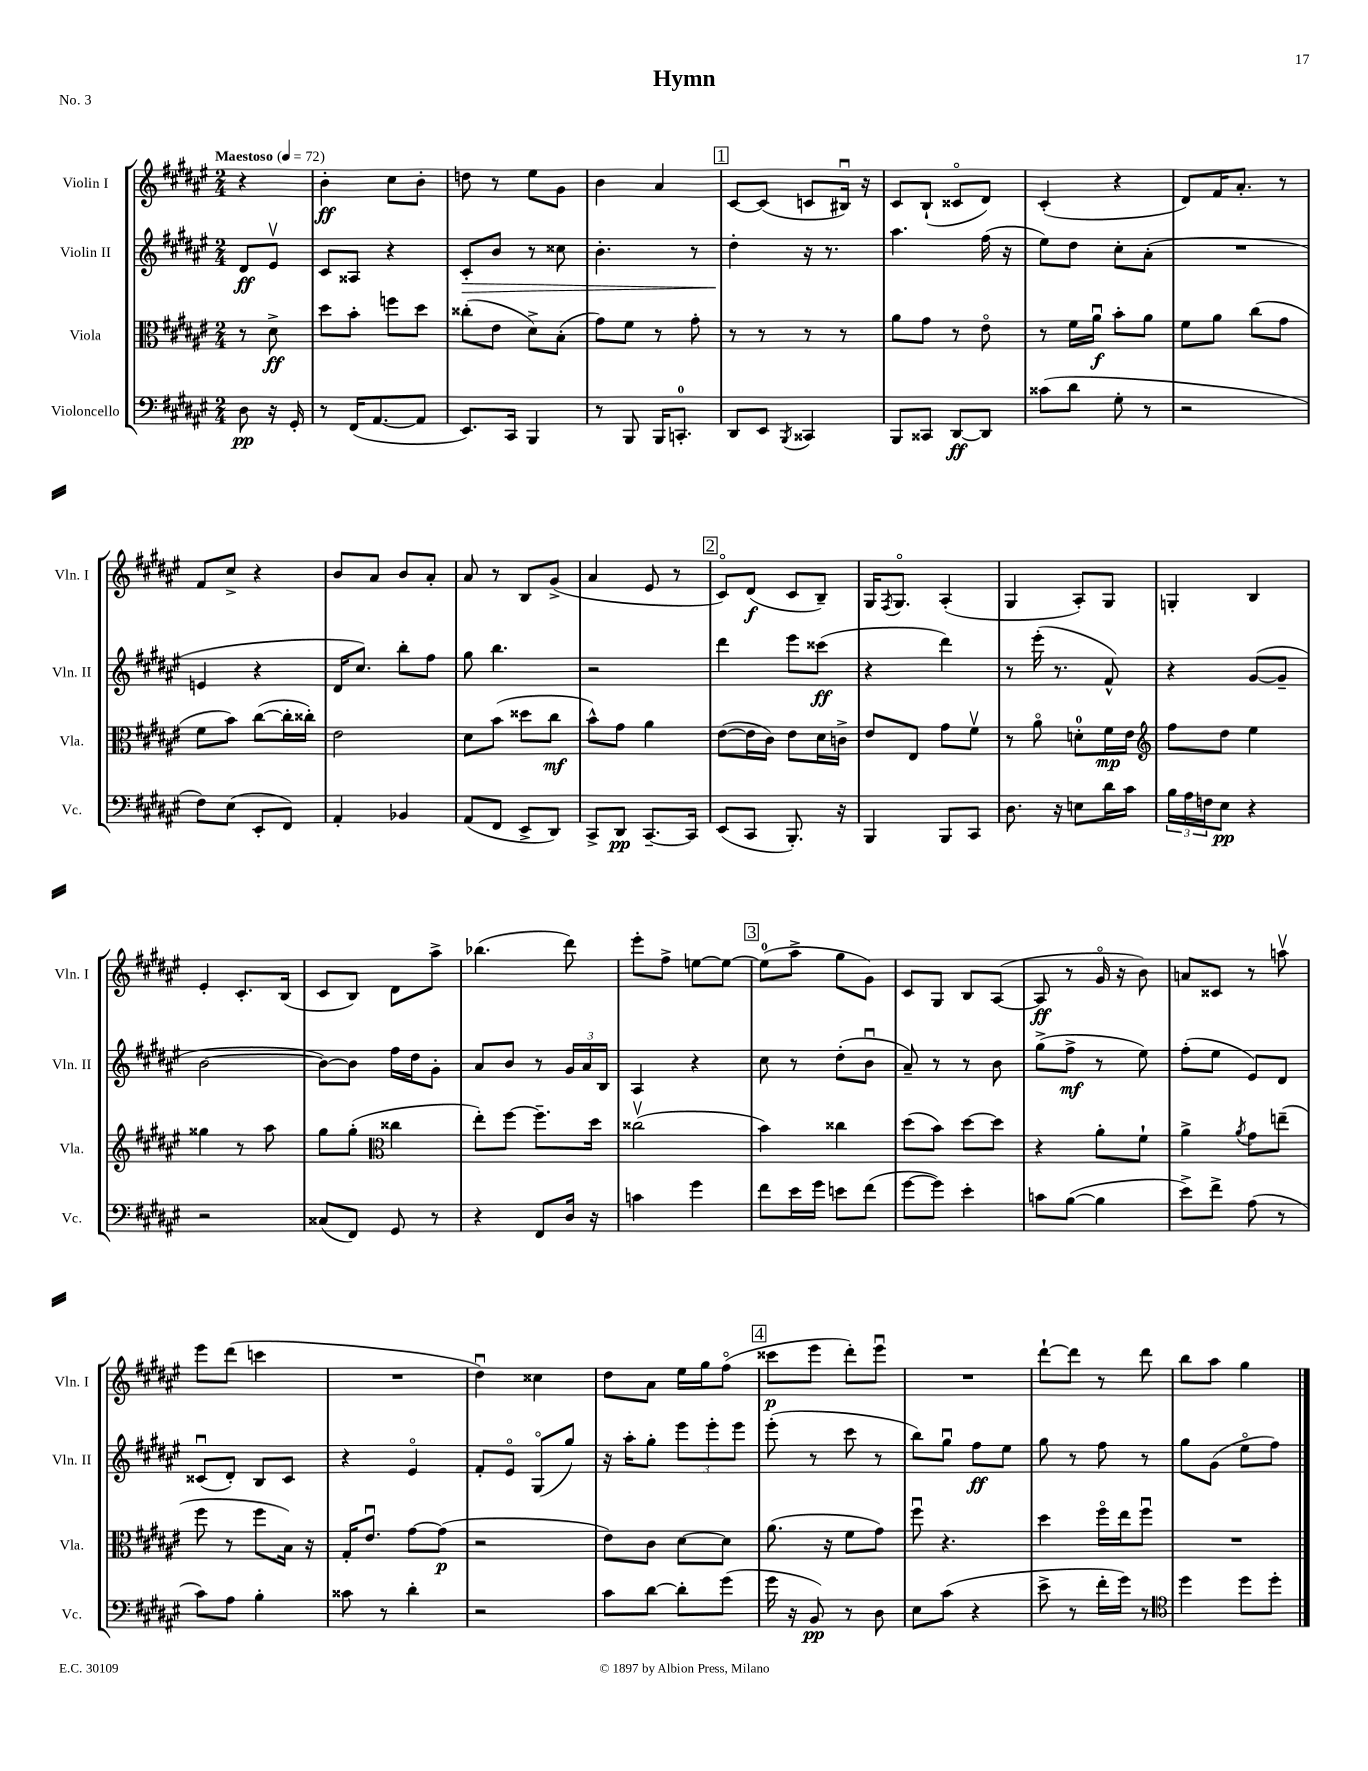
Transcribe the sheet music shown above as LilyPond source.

\header { title = "Hymn" piece = "No. 3" }
<<
\new StaffGroup <<
\new Staff = "s0" \with { instrumentName = "Violin I" shortInstrumentName = "Vln. I" } {
    \clef treble \key fis \major \numericTimeSignature \time 2/4 \partial 4 \tempo "Maestoso" 4 = 72
    r4 |
    b'4-.\ff cis''8 b'8-. |
    d''8 r8 eis''8 gis'8 |
    b'4 ais'4 |
    \mark \markup { \box "1" } cis'8~ cis'8( c'8 bis16\downbow) r16 |
    cis'8 b8-!( cisis'8\flageolet dis'8) |
    cis'4-.( r4 |
    dis'8) fis'16 ais'8.-. r8 |
    fis'8 cis''8-> r4 |
    b'8 ais'8 b'8 ais'8-. |
    ais'8 r8 b8 gis'8->( |
    ais'4 eis'8 r8 |
    \mark \markup { \box "2" } cis'8\flageolet) dis'8\f( cis'8 b8--) |
    gis16 \acciaccatura { fis8 } gis8.\flageolet ais4-.( |
    gis4 ais8-.) gis8 |
    g4-. b4 |
    eis'4-. cis'8.-. b16( |
    cis'8 b8) dis'8 ais''8-> |
    bes''4.( dis'''8) |
    eis'''8-. fis''8-> e''8~ e''8~ |
    \mark \markup { \box "3" } e''8-0( ais''8-> gis''8 gis'8) |
    cis'8 gis8 b8 ais8~( |
    ais8\ff r8 gis'16\flageolet r16 b'8) |
    a'8 cisis'8 r8 a''8\upbow |
    eis'''8 dis'''8( c'''4 |
    R2 |
    dis''4\downbow) cisis''4 |
    dis''8 ais'8 eis''16 gis''16 fis''8\flageolet( |
    \mark \markup { \box "4" } cisis'''8\p eis'''8 dis'''8-.) eis'''8\downbow |
    R2 |
    dis'''8~-! dis'''8 r8 dis'''8 |
    b''8 ais''8 gis''4 \bar "|." |
}
\new Staff = "s1" \with { instrumentName = "Violin II" shortInstrumentName = "Vln. II" } {
    \clef treble \key fis \major \numericTimeSignature \time 2/4 \partial 4
    dis'8\ff eis'8\upbow |
    cis'8 aisis8 r4 |
    cis'8-.\> b'8 r8 cisis''8 |
    b'4.-. r8 |
    \mark \markup { \box "1" } dis''4-.\! r16 r8. |
    ais''4. fis''16( r16 |
    eis''8) dis''8 cis''8-. ais'8-.( |
    R2 |
    e'4 r4 |
    dis'16 cis''8.) b''8-. fis''8 |
    gis''8 b''4. |
    r2 |
    \mark \markup { \box "2" } dis'''4 eis'''8 cisis'''8\ff( |
    r4 dis'''4) |
    r8 eis'''16-.( r8. fis'8-^) |
    r4 gis'8~( gis'8-- |
    b'2~ |
    b'8~) b'8 fis''16 dis''16 gis'8-. |
    ais'8 b'8 r8 \tuplet 3/2 { gis'16 ais'16 b16 } |
    ais4 r4 |
    \mark \markup { \box "3" } cis''8 r8 dis''8-.( b'8\downbow |
    ais'8--) r8 r8 b'8 |
    gis''8->( fis''8->\mf r8 eis''8) |
    fis''8-.( eis''8 eis'8) dis'8 |
    cisis'8\downbow( dis'8-.) b8 cisis'8 |
    r4 eis'4\flageolet |
    fis'8-. eis'8\flageolet gis8\flageolet( gis''8) |
    r16 ais''16-. gis''8-. \tuplet 3/2 { eis'''8 eis'''8-. eis'''8 } |
    \mark \markup { \box "4" } eis'''8-.( r8 cis'''8 r8 |
    b''8) gis''8\downbow fis''8\ff eis''8 |
    gis''8 r8 fis''8 r8 |
    gis''8 gis'8( eis''8\flageolet fis''8) \bar "|." |
}
\new Staff = "s2" \with { instrumentName = "Viola" shortInstrumentName = "Vla." } {
    \clef alto \key fis \major \numericTimeSignature \time 2/4 \partial 4
    r8 dis'8->\ff |
    dis''8 b'8-. f''8 dis''8 |
    cisis''8-.( eis'8 dis'8->) b8-.( |
    gis'8) fis'8 r8 gis'8-. |
    \mark \markup { \box "1" } r8 r8 r8 r8 |
    ais'8 gis'8 r8 eis'8\flageolet |
    r8 fis'16 ais'16\downbow\f b'8-. ais'8 |
    fis'8 ais'8 cis''8( gis'8 |
    fis'8 b'8) cis''8~( cis''16-. cisis''16-.) |
    eis'2 |
    dis'8 b'8( disis''8 cis''8\mf |
    b'8-^) gis'8 ais'4 |
    \mark \markup { \box "2" } eis'8~( eis'16 cis'16) eis'8 dis'16 c'16-> |
    eis'8 eis8 gis'8 fis'8\upbow |
    r8 ais'8\flageolet d'8-0-. fis'16\mp eis'16 |
    \clef treble fis''8 dis''8 eis''4 |
    gisis''4 r8 ais''8 |
    gis''8 gis''8-.( \clef alto cisis''4 |
    eis''8-.) fis''8~ fis''8.-- dis''16 |
    cisis''2\upbow( |
    \mark \markup { \box "3" } b'4) cisis''4 |
    dis''8( b'8) dis''8~ dis''8 |
    r4 ais'8-. fis'8-! |
    ais'4-> \acciaccatura { ais'8 } gis'8 e''8--( |
    fis''8 r8 fis''8 b16) r16 |
    gis16-. eis'8.\downbow gis'8~ gis'8\p( |
    r2 |
    eis'8) cis'8 dis'8~ dis'8 |
    \mark \markup { \box "4" } ais'8.( r16 fis'8 gis'8) |
    fis''8\downbow r4. |
    dis''4 fis''16\flageolet eis''16 fis''8\downbow |
    R2 \bar "|." |
}
\new Staff = "s3" \with { instrumentName = "Violoncello" shortInstrumentName = "Vc." } {
    \clef bass \key fis \major \numericTimeSignature \time 2/4 \partial 4
    dis8\pp r16 gis,16-. |
    r8 fis,16( ais,8.~ ais,8 |
    eis,8.) cis,16 b,,4 |
    r8 b,,8 b,,16 c,8.-0-. |
    \mark \markup { \box "1" } dis,8 eis,8 \acciaccatura { b,,8 } cisis,4 |
    b,,8 cisis,8 dis,8~\ff dis,8 |
    cisis'8( dis'8 gis8-. r8 |
    r2 |
    fis8) eis8( eis,8-. fis,8) |
    ais,4-. bes,4 |
    ais,8( fis,8 eis,8-> dis,8) |
    cis,8-> dis,8\pp cis,8.~-- cis,16 |
    \mark \markup { \box "2" } eis,8( cis,8 b,,8.-.) r16 |
    b,,4 b,,8 cis,8 |
    dis8. r16 e8 dis'16 cis'16 |
    \tuplet 3/2 { b16 ais16 f16 } eis8\pp r4 |
    r2 |
    cisis8( fis,8) gis,8 r8 |
    r4 fis,8 dis16 r16 |
    c'4 gis'4 |
    \mark \markup { \box "3" } fis'8 eis'16 gis'16 e'8 fis'8( |
    gis'8~ gis'8) eis'4-. |
    c'8 b8~( b4 |
    eis'8->) fis'8-> ais8( r8 |
    cis'8) ais8 b4-. |
    cisis'8 r8 dis'4-. |
    r2 |
    cis'8 dis'8~ dis'8-. gis'8( |
    \mark \markup { \box "4" } gis'16 r16 b,8\pp) r8 dis8 |
    eis8 cis'8( r4 |
    eis'8-> r8 fis'16-. gis'16) r8 |
    \clef tenor dis''4 dis''8 dis''8-. \bar "|." |
}
>>
>>
\layout { \context { \Score \remove "Bar_number_engraver" } }
